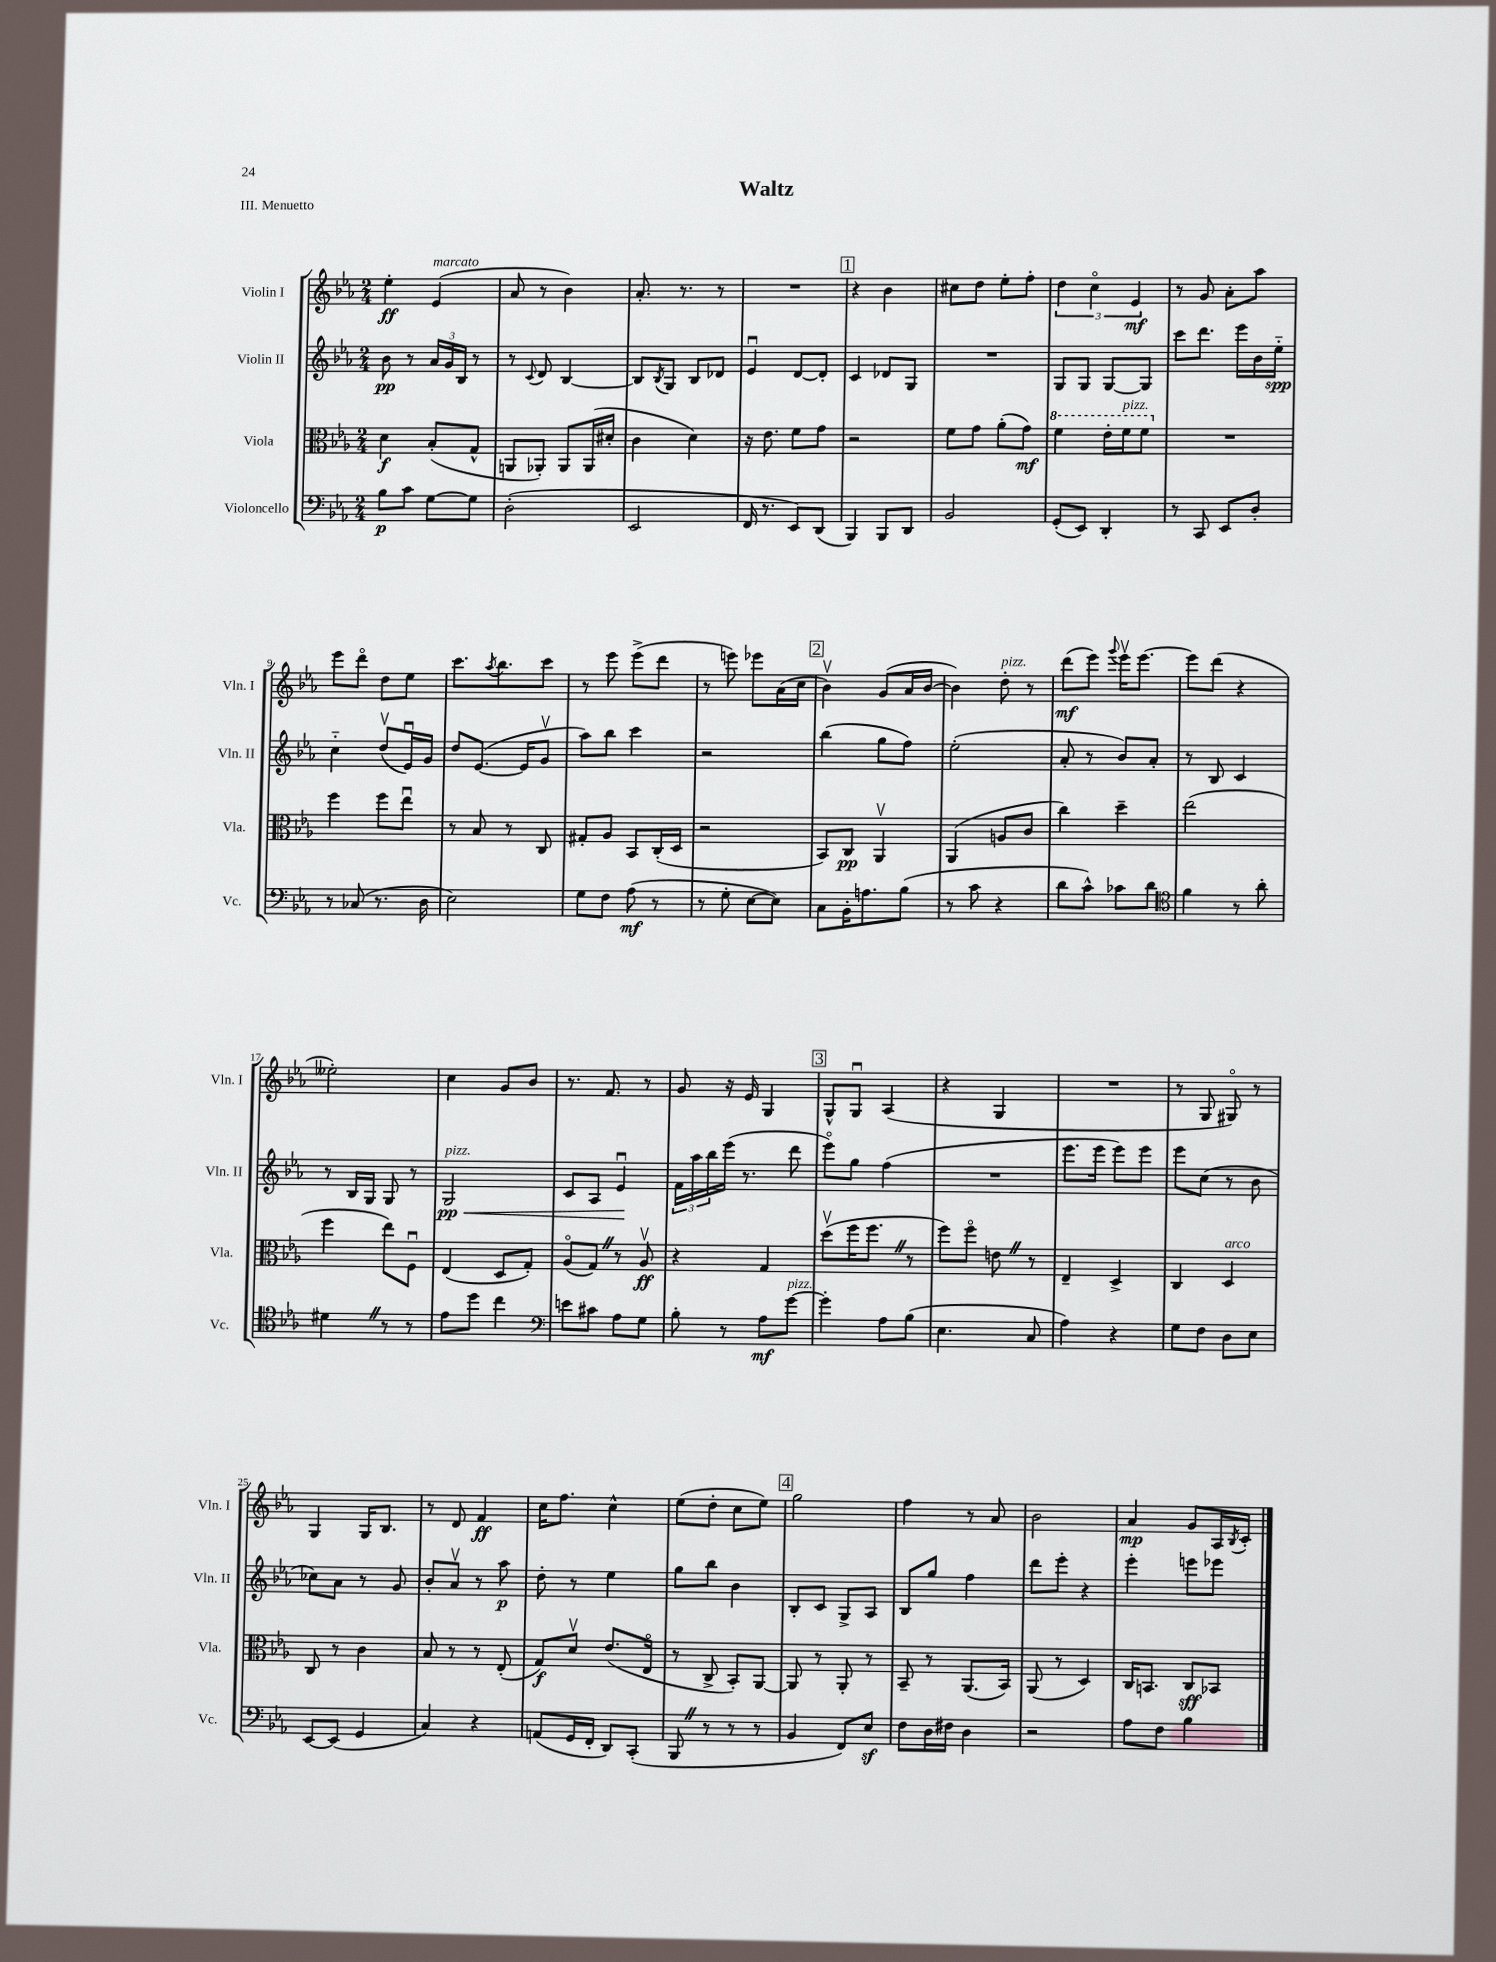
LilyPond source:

\header { title = "Waltz" piece = "III. Menuetto" }
<<
\new StaffGroup <<
\new Staff = "s0" \with { instrumentName = "Violin I" shortInstrumentName = "Vln. I" } {
    \clef treble \key ees \major \numericTimeSignature \time 2/4
    ees''4-.\ff ees'4^\markup { \italic "marcato" }( |
    aes'8 r8 bes'4) |
    aes'8.-. r8. r8 |
    R2 |
    \mark \markup { \box "1" } r4 bes'4 |
    cis''8 d''8 ees''8-. f''8-. |
    \tuplet 3/2 { d''4 c''4\flageolet ees'4\mf } |
    r8 g'8 aes'8-. aes''8 |
    ees'''8 d'''8\flageolet d''8 ees''8 |
    c'''8. \acciaccatura { aes''8 } bes''8. c'''8 |
    r8 ees'''8 ees'''8->( d'''8 |
    r8 e'''8) ees'''8 aes'16( c''16 |
    \mark \markup { \box "2" } bes'4\upbow) g'8( aes'16 bes'16~ |
    bes'4) d''8-.^\markup { \italic "pizz." } r8 |
    d'''8\mf( ees'''8) \appoggiatura { g'''8 } ees'''16\upbow ees'''8.~ |
    ees'''8 d'''8( r4 |
    eeses''2-.) |
    c''4 g'8 bes'8 |
    r8. f'8. r8 |
    g'8 r16 ees'16 g4 |
    \mark \markup { \box "3" } g8-^ g8\downbow aes4( |
    r4 g4 |
    R2 |
    r8 g8 gis8\flageolet) r8 |
    g4 g16 bes8. |
    r8 d'8 f'4\ff |
    c''16 f''8. c''4-^ |
    ees''8( d''8-. c''8 ees''8) |
    \mark \markup { \box "4" } g''2 |
    f''4 r8 aes'8 |
    bes'2 |
    aes'4\mp g'8 aes16 \acciaccatura { bes8 } c'16-. \bar "|." |
}
\new Staff = "s1" \with { instrumentName = "Violin II" shortInstrumentName = "Vln. II" } {
    \clef treble \key ees \major \numericTimeSignature \time 2/4
    bes'8\pp r8 \tuplet 3/2 { aes'16 g'16 bes16 } r8 |
    r8 \appoggiatura { c'8 } d'8 bes4~ |
    bes8 \acciaccatura { bes8 } g8 bes8 des'8 |
    ees'4\downbow d'8~ d'8-. |
    \mark \markup { \box "1" } c'4 des'8 g8 |
    R2 |
    g8 g8 g8~ g8 |
    c'''8 d'''8. ees'''16 bes'16 ees''16-_\spp |
    c''4-_ d''8\upbow( ees'16\downbow) g'16 |
    d''8 ees'8.~( ees'16 g'8\upbow |
    aes''8) bes''8 c'''4 |
    r2 |
    \mark \markup { \box "2" } bes''4( g''8 f''8) |
    ees''2-.( |
    aes'8-. r8 bes'8) aes'8-. |
    r8 bes8 c'4 |
    r8 bes16 g16 g8 r8 |
    g2\pp\<^\markup { \italic "pizz." } |
    c'8 aes8 ees'4\downbow\! |
    \tuplet 3/2 { f'16 aes''16 bes''16 } ees'''16( r8. d'''8 |
    \mark \markup { \box "3" } ees'''8\flageolet) g''8 f''4( |
    R2 |
    ees'''8. ees'''16 ees'''8) ees'''8 |
    ees'''8 c''8( r8 bes'8 |
    ces''8) aes'8 r8 g'8 |
    bes'8-. aes'8\upbow r8 aes''8\p |
    d''8-. r8 ees''4 |
    g''8 bes''8 bes'4 |
    \mark \markup { \box "4" } bes8-. c'8 g8-> aes8 |
    bes8 g''8 f''4 |
    d'''8 ees'''8-. r4 |
    ees'''4-. e'''8 ees'''8 \bar "|." |
}
\new Staff = "s2" \with { instrumentName = "Viola" shortInstrumentName = "Vla." } {
    \clef alto \key ees \major \numericTimeSignature \time 2/4
    d'4\f bes8-.( g8-^ |
    a,8 aes,8-.) aes,8 aes,16( dis'16-. |
    c'4 d'4) |
    r16 ees'8. f'8 g'8 |
    \mark \markup { \box "1" } r2 |
    f'8 g'8 aes'8-.( g'8\mf) |
    \ottava #1 f''4 ees''16-. f''16^\markup { \italic "pizz." } f''8 \ottava #0 |
    R2 |
    f''4 f''8 ees''8\downbow |
    r8 bes8 r8 c8 |
    gis8-. aes8 bes,8 c16-.( d16 |
    r2 |
    \mark \markup { \box "2" } bes,8) c8\pp aes,4\upbow |
    aes,4( a8 c'8 |
    c''4) d''4-- |
    ees''2( |
    f''4 ees''8) f8\downbow |
    ees4( d8 g8-.) |
    aes8\flageolet( g8) \once \override BreathingSign.text = \markup { \musicglyph "scripts.caesura.straight" } \breathe r8 aes8\upbow\ff |
    r4 g4 |
    \mark \markup { \box "3" } d''8\upbow( f''16 f''8. \once \override BreathingSign.text = \markup { \musicglyph "scripts.caesura.straight" } \breathe r8 |
    f''8) f''8\flageolet e'8 \once \override BreathingSign.text = \markup { \musicglyph "scripts.caesura.straight" } \breathe r8 |
    ees4-- d4-> |
    c4 d4^\markup { \italic "arco" } |
    c8 r8 c'4 |
    bes8 r8 r8 ees8-.( |
    g8\f) d'8\upbow ees'8.( ees16\flageolet |
    r8 c8-> bes,8-.) aes,8~ |
    \mark \markup { \box "4" } aes,8 r8 aes,8-. r8 |
    bes,8-- r8 aes,8.( bes,16) |
    aes,8( r8 d4) |
    c16 b,8. c8\sff bes,8 \bar "|." |
}
\new Staff = "s3" \with { instrumentName = "Violoncello" shortInstrumentName = "Vc." } {
    \clef bass \key ees \major \numericTimeSignature \time 2/4
    bes8\p c'8 g8~ g8 |
    d2-.( |
    ees,2 |
    f,16 r8. ees,8) d,8( |
    \mark \markup { \box "1" } bes,,4) bes,,8 d,8 |
    bes,2 |
    g,8-.( ees,8) d,4-. |
    r8 c,8 ees,8 d8-. |
    r8 ces8( r8. d16 |
    ees2) |
    g8 f8 aes8\mf( r8 |
    r8 g8-. ees8~ ees8) |
    \mark \markup { \box "2" } c8 bes,16-. a8. bes8( |
    r8 c'8 r4 |
    d'8 c'8-^) ces'8 d'8 |
    \clef tenor f'4 r8 aes'8-. |
    dis'4 \once \override BreathingSign.text = \markup { \musicglyph "scripts.caesura.straight" } \breathe r8 r8 |
    ees'8 d''8 c''4 |
    \clef bass e'8 cis'8 aes8 g8 |
    bes8-. r8 aes8\mf g'8~^\markup { \italic "pizz." } |
    \mark \markup { \box "3" } g'4-. aes8 bes8( |
    ees4. c8 |
    aes4) r4 |
    g8 f8 d8 ees8 |
    ees,8~ ees,8( g,4 |
    c4) r4 |
    a,8( g,16 f,16-. d,8) c,8-.( |
    bes,,8 \once \override BreathingSign.text = \markup { \musicglyph "scripts.caesura.straight" } \breathe r8 r8 r8 |
    \mark \markup { \box "4" } bes,4 f,8) ees8\sf |
    f8 d16 fis16 d4 |
    r2 |
    aes8 f8 bes4 \bar "|." |
}
>>
>>
